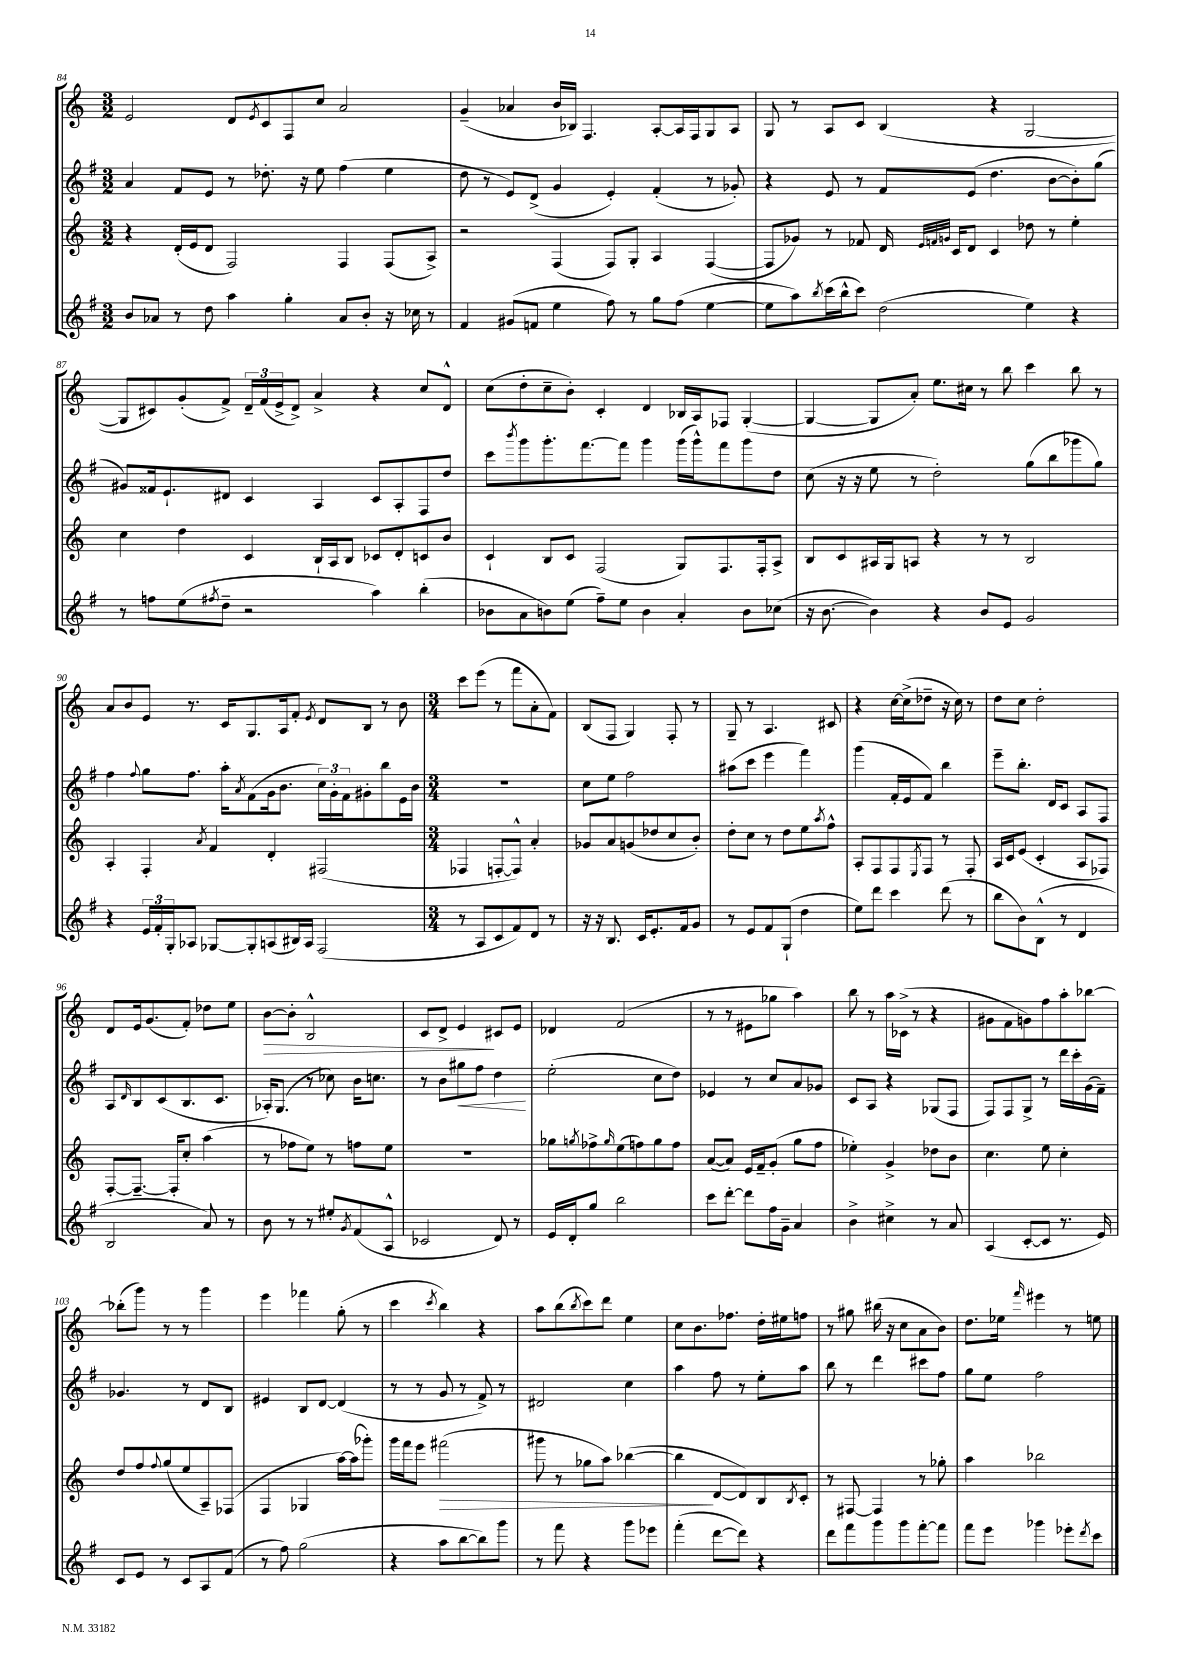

**kern	**kern	**kern	**kern
*staff4	*staff3	*staff2	*staff1
*clefG2	*clefG2	*clefG2	*clefG2
*k[f#]	*k[]	*k[f#]	*k[]
*M3/2	*M3/2	*M3/2	*M3/2
8b/L	4r	4a/	2e/
8a-/J	.	.	.
8r	(16d'/LL	8f#/L	.
.	16e/J	.	.
8dd\	8d/J	8e/J	.
4aa\	2F/)	8r	8d/L
.	.	.	8qe/
.	.	8.dd-'\	8c/
4gg'\	.	.	8F/
.	.	16r	.
.	.	8ee\	8cc/J
8a-/L	4F/	(4ff#\	2a/
8b'/J	.	.	.
16r	(8F/L	4ee\	.
16cc-\	.	.	.
8r	8A^/J)	.	.
=	=	=	=
4f#/	2r	8dd\	(4g~/
.	.	8r	.
(8g#/L	.	8e/L)	4a-/
8f/J	.	(8d^/J	.
4ee\	(4F/	4g/	16b/LL
.	.	.	16B-/JJ)
.	.	.	4.F/
8ff#\)	8F/L)	4e'/)	.
8r	8G'/J	.	.
8gg\L	4A/	(4f#'/	[8A'/L
(8ff#\J	.	.	16A/]L
.	.	.	16F/J
[4ee\	([4F/	8r	8G/
.	.	8g-'/)	8A/J
=	=	=	=
8ee\]L	8F/]L	4r	8G/
8aa\)	8g-/J)	.	8r
8qbb/	.	.	.
(16ccc\L	8r	8e/	8A/L
16bb^^\J	.	.	.
8ccc\J)	8f-/	8r	8c/J
(2dd\	16d/	8f#/L	(4B/
.	32qqe/LLL	.	.
.	32qqf/	.	.
.	32qqg/JJJ	.	.
.	16c/LK	.	.
.	8d/J	(8e/J	.
.	4c/	4.dd\	4r
4ee\)	8dd-\	.	[2G/
.	8r	[8b\L	.
4r	4ee'\	8b'\])	.
.	.	(8gg\J	.
=	=	=	=
8r	4cc\	8g#/L)	8G/]L
8ff\L	.	16f##/k	8c#/)
.	.	8.e`/	.
(8ee\	4dd\	.	(8g'/
8qff#/	.	.	.
8dd~\J	.	8d#/J	8f^/J)
2r	4c/	4c/	24d~/LL
.	.	.	(24f/
.	.	.	24e^/J
.	.	.	8d^/J)
.	16B`/LL	4A/	4a^/
.	16A/J	.	.
.	8B/J	.	.
4aa\)	8c-/L	8c/L	4r
.	8d'/	8A'/	.
(4bb'\	8c/	8F#/	8cc/L
.	8b/J	8dd/J	8d^^/J
=	=	=	=
8b-\L	4c`/	8ccc\L	(8cc\L
.	.	8qbbb/	.
8a\	.	8ggg\	8dd'\
8b\)	8B/L	8.ggg'\	8cc~\
(8ee\J	8c/J	.	8b'\J)
.	.	[8.fff#\	.
8ff#~\L)	(2F/	.	4c'/
8ee\J	.	8fff#\]J	.
4b\	.	4ggg\	4d/
4a'/	8G/L)	(16ggg\LL	16B-/LL
.	.	16ggg^^\J)	16A/J
.	8.F/	8fff#\	8F-/J
8b\L	.	8ggg\	([4G'/
.	16F'/k	.	.
(8cc-\J	8A^/J	8dd\J	.
=	=	=	=
16r	8B/L	(8cc\	4G/_
[8.b\	.	.	.
.	8c/	16r	.
.	.	16r	.
4b\])	16A#/L	8ee\	8G/]L
.	16G/J	.	.
.	8A/J	8r	8a'/J)
4r	4r	2dd'\)	8.ee\L
.	.	.	16cc#\Jk
8b/L	8r	.	8r
8e/J	8r	.	8bb\
2g/	2B/	(8gg\L	4ccc\
.	.	8bb\	.
.	.	8ggg-\	8bb\
.	.	8gg\J)	8r
=	=	=	=
4r	4A'/	4ff#\	8a/L
.	.	.	8b/
.	.	8qqff#/	.
24e/LL	4F'/	8gg\L	8e/J
24f#'/	.	.	.
24G'/J	.	.	.
8A-/J	.	8.ff#\J	8.r
.	8qa/	.	.
[8G-/L	4f/	.	.
.	.	16aa'\LK	16c/LK
.	.	8qa/	.
8G-'/]	.	(8f#\	8.G/
(8A/	4d'/	16g\k	.
.	.	8.b\J	16A/k
16B#/L)	.	.	8f'/J
16A/JJ	.	.	.
.	.	.	8qe/
(2F#/	(2F#/	24cc\LL)	8d/L
.	.	24g'\	.
.	.	24f#\J	.
.	.	8g#'\	8B/J
.	.	8bb\	8r
.	.	16e\L	8b\
.	.	16b\JJ	.
=	=	=	=
*M3/4	*M3/4	*M3/4	*M3/4
8r	4F-/	2.r	8ccc\L
8A/L	.	.	(8eee\J
8c/	[8F'/L	.	8r
8f#/)	8F^^/]J)	.	8fff\L
8d/J	4a'/	.	8a'\
8r	.	.	8f\J)
=	=	=	=
16r	8g-/L	8cc\L	(8B/L
16r	.	.	.
8.B/	8a/	8ee\J	8F/J
.	(8g/	2ff#\	4G/)
16c/LK	.	.	.
8.e'/	8dd-/	.	.
.	8cc/	.	8F'/
16f#/k	.	.	.
8g/J	8b'/J)	.	8r
=	=	=	=
8r	8dd'\L	(8aa#\L	8G~/
8e/L	8cc\J	8ccc\J	8r
8f#/	8r	4eee\	4.A/
(8G`/J	8dd\L	.	.
4dd\	8ee\	4fff#\)	.
.	8qaa/	.	.
.	8ff^^\J	.	8c#/
=	=	=	=
8ee\L)	8A'/L	(4ggg\	4r
8ddd\J	8F/	.	.
4ccc\	8F/	16f#'/LL	[16cc\LL
.	.	16e/J	(16cc^\]J
.	8qE/	.	.
.	8F/J	8f#/J)	8dd-~\J
(8ddd\	8r	4bb\	16r
.	.	.	16cc\)
8r	8F'/	.	8r
=	=	=	=
8bb\L	16A/LL	8eee~\L	8dd\L
.	16c/J	.	.
8b\)	(8e/J	8.bb'\J	8cc\J
(8B^^\J	4c'/	.	2dd'\
.	.	16d/LK	.
8r	.	8c/J	.
4d/	8A/L	8A/L	.
.	8F-/J)	8F#/J	.
=	=	=	=
2B/	[8F'/L	8A/L	8d/L
.	.	16qqd/	.
.	8.F~/_J	8B/	16e/k
.	.	.	(8.g/
.	.	(8c/	.
.	16F'/]LK	.	.
.	8cc'/J	8.B/	8f'/J)
8a/)	(4aa\	.	8dd-\L
.	.	8.c/J	.
8r	.	.	8ee\J
=	=	=	=
8b\	8r	16A-'/LK)	[8b\L
.	.	(8.G/J	.
8r	8ff-\L	.	8b'\]J
8r	8ee\J)	8r	2B^^/
8ee#'/L	8r	8cc-\)	.
8qg/	.	.	.
(8f#/	8ff\L	16b\LK	.
.	.	8.cc\J	.
8A^^/J	8ee\J	.	.
=	=	=	=
2c-/	2.r	8r	8c/L
.	.	8b\L	8d^/J
.	.	8gg#\	4e/
.	.	8ff#\J	.
8d/)	.	4dd\	8c#/L
8r	.	.	8e/J
=	=	=	=
16e/LL	8gg-\L	(2ee'\	4d-/
16d'/J	.	.	.
.	8qgg/	.	.
8gg/J	8ff-^\	.	.
.	16qqgg/	.	.
2bb\	(8ee\	.	(2f/
.	8ff\)	.	.
.	8gg\	8cc\L	.
.	8ff\J	8dd\J)	.
=	=	=	=
8ccc\L	([8a/L	4e-/	8r
[8ddd'\J	8a/]J)	.	8r
8ddd\]L	16e/LL	8r	8e#\L
.	16f~/J	.	.
16ff#\L	(8g'/J	8cc/L	8gg-\J
16g~\JJ	.	.	.
4a/	8gg\L	8a/	4aa\)
.	8ff\J	8g-/J	.
=	=	=	=
4b^\	4ee-'\)	8c/L	8bb\
.	.	8A/J	8r
4cc#^\	4g^/	4r	16aa\LL
.	.	.	(16c-^\JJ
.	.	.	8r
8r	8dd-\L	(8G-/L	4r
8a/	8b\J	8F#/J	.
=	=	=	=
(4A/	4.cc\	8F#/L)	8g#\L
.	.	8F#/	8f\
[8c'/L	.	8G^/J	8g\)
8c/]J	8ee\	8r	8ff\
8.r	4cc'\	16ddd\LL	8aa'\
.	.	16ccc'\	.
.	.	(16g\	[8bb-\J
16e/)	.	16f#~\JJ)	.
=	=	=	=
8c/L	8dd/L	4.g-/	(8bb-'\]L
8e/J	8ff/	.	8ggg\J)
.	8qqff/	.	.
8r	(8gg/	.	8r
8c/L	8ee/	8r	8r
8A/	8A~/)	8d/L	4ggg\
(8f#/J	(8F-/J	8B/J	.
=	=	=	=
8r	4F/	4e#/	4eee\
8ff#\)	.	.	.
(2gg\	4G-/	8B/L	4fff-\
.	.	[8d/J	.
.	[16aa\LL)	(4d/]	(8gg'\
.	(16aa\]J	.	.
.	8ggg-'\J)	.	8r
=	=	=	=
4r	16ggg\LL	8r	4ccc\
.	16fff\J	.	.
.	8eee\J	8r	.
.	.	.	8qccc/
8aa\L	(2fff#\	8g/	4bb\)
[8bb\	.	8r	.
8bb\])	.	8f#^/)	4r
8ggg\J	.	8r	.
=	=	=	=
8r	8ggg#\	2d#/	8aa\L
8fff#\	8r	.	(8bb\
.	.	.	8qbb/
4r	8gg-\L	.	8ccc\)
.	8aa\J)	.	8ddd\J
8ggg\L	([4bb-\	4cc\	4ee\
8eee-\J	.	.	.
=	=	=	=
(4fff#'\	4bb-\]	4aa\	8cc\L
.	.	.	8.b\
[8ddd\L	[8d/L	8ff#\	.
.	.	.	8.ff-\J
8ddd\]J)	8d/])	8r	.
4r	8B/	8ee'\L	16dd'\LL
.	.	.	16ee#\J
.	8qB/	.	.
.	8c'/J	8aa\J	8ff\J
=	=	=	=
8ddd\L	8r	8bb\	8r
8fff#\	[8F#/	8r	8gg#\
8ggg\	4F#/]	4ddd\	(16bb#\
.	.	.	16r
8ggg\	.	.	8cc\L
[8fff#'\	8r	8ccc#\L	8a\
8fff#\]J	8gg-'\	8ff#\J	8b\J)
=	=	=	=
8fff#\L	4aa\	8gg\L	8.dd\L
8eee\J	.	8ee\J	.
.	.	.	16ee-\Jk
.	.	.	16qqfff/
4ggg-\	2bb-\	2ff#\	4eee#\
8eee-'\L	.	.	8r
8qddd/	.	.	.
8ccc\J	.	.	8ee\
==	==	==	==
*-	*-	*-	*-
